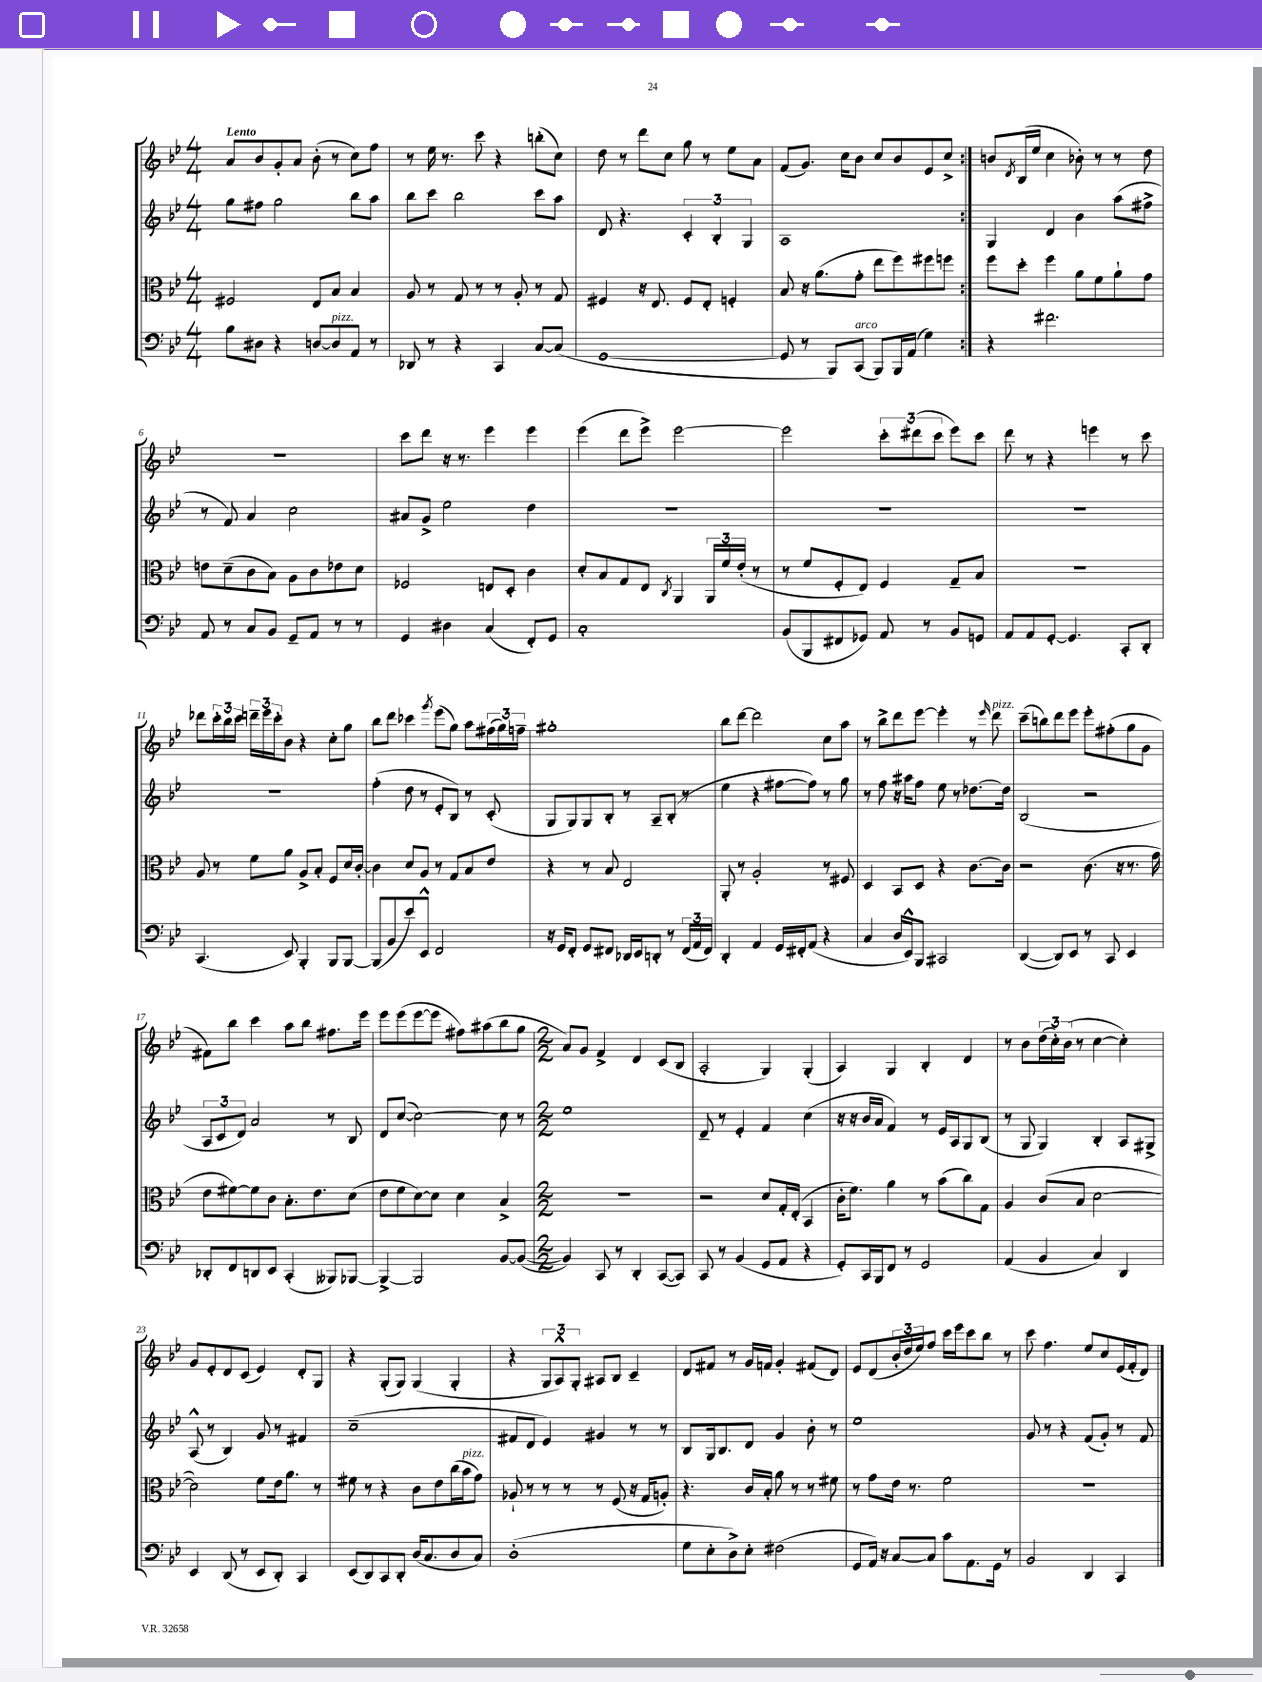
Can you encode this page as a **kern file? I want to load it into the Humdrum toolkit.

**kern	**kern	**kern	**kern
*staff4	*staff3	*staff2	*staff1
*clefF4	*clefC3	*clefG2	*clefG2
*k[b-e-]	*k[b-e-]	*k[b-e-]	*k[b-e-]
*M4/4	*M4/4	*M4/4	*M4/4
8B-	2F#	8gg	8a
8D#	.	8ff#	8b-
4r	.	2gg	8g'
.	.	.	8a
[8D	8E-	.	(8b-'
8D]	8B-	.	8r
8AA	4B-	8bb-	8cc)
8r	.	8aa	8ff
=	=	=	=
8DD-	8A	8bb-	8r
8r	8r	8ccc	16ee-
.	.	.	8.r
4r	8G	2bb-	.
.	8r	.	8ccc
4CC	8r	.	4r
.	8A'	.	.
[8C	8r	8ccc	(8bb'
(8C]	8G	8aa	8cc)
=	=	=	=
[1GG	4F#	8d	8dd
.	.	4.r	8r
.	16r	.	8ddd
.	8.E-	.	.
.	.	.	8cc
.	8F#	6c'	8gg
.	8E-'	.	8r
.	.	6B-'	.
.	4F'	.	8ee-
.	.	6G	.
.	.	.	8a
=	=	=	=
8GG]	8B-	1A	(8f
8r	16r	.	8.g)
.	(8.a	.	.
8BBB-)	.	.	.
.	.	.	16cc
(8CC	8g'	.	8b-
8BBB-)	8ee-	.	8cc
16BBB-	8ff)	.	8b-
(16AA	.	.	.
4G)	8ff#	.	8e-
.	8ff	.	8cc^
=:|!	=:|!	=:|!	=:|!
4r	8ff	4G	8b
.	.	.	8qd
.	8dd'	.	(16B-
.	.	.	16ee-
2.f#	4ff	4d	4cc
.	8a	4b-	8b-')
.	8f	.	8r
.	8a`	(8aa	8r
.	8g	8ff#^	8dd
=	=	=	=
8AA	8e	8r	1r
8r	(8d~	8f)	.
8C	8c	4a	.
8BB-	8B-)	.	.
8GG~	8A	2cc	.
8AA	8c	.	.
8r	8e-	.	.
8r	8d	.	.
=	=	=	=
4GG	2F-	8a#	8ccc
.	.	8g^	8ddd
4D#	.	2ee-	16r
.	.	.	8.r
(4C	8E	.	4eee-
.	8D'	.	.
8FF')	4c	4dd	4eee-
8GG	.	.	.
=	=	=	=
1C'	8d'	1r	(4eee-
.	8B-	.	.
.	8G	.	8ddd
.	8E-	.	8eee-^)
.	8qC	.	.
.	4AA	.	[2eee-
.	24AA	.	.
.	24f	.	.
.	(24e-'	.	.
.	8r	.	.
=	=	=	=
(8BB-	8r	1r	2eee-]
8BBB-	8f	.	.
8FF#	8F'	.	.
8GG-)	8E-)	.	.
8AA	4F	.	12ccc'
.	.	.	(12ddd#
8r	.	.	.
.	.	.	12ccc
8BB-	8G~	.	8eee-)
8GG	8B-	.	8ccc
=	=	=	=
8AA	1r	1r	8ddd
8AA	.	.	8r
[8GG'	.	.	4r
4.GG]	.	.	.
.	.	.	4eee
8CC'	.	.	8r
8DD'	.	.	8ccc
=	=	=	=
(4.CC	8A	1r	8ddd-
.	8r	.	24ccc'
.	.	.	24bb-
.	.	.	24ccc
.	8f	.	24ddd~
.	.	.	24eee-
.	.	.	24ccc'
8EE-)	8a	.	8b-
4BBB-'	8A^	.	4r
.	8B-'	.	.
8BBB-	8F	.	8cc'
[8BBB-	16d	.	8gg
.	[16c'	.	.
=	=	=	=
(8BBB-]	4c]	(4ff'	8bb-
8BB-	.	.	8ddd
8e-)	8d	8dd	4ccc-
8EE-^^	8A	8r	.
.	.	.	8qggg
2FF	8r	8e-'	(8eee-
.	8G	8B-)	8gg)
.	8B-	8r	8aa
.	8e-	(8c'	(24ff#
.	.	.	24gg)
.	.	.	24ff~
=	=	=	=
16r	4r	8G	1gg#'
16GG	.	.	.
8FF'	.	8G)	.
8GG	8r	8G	.
8FF#	8B-	8B-'	.
16DD-	2E-	8r	.
16EE-	.	.	.
8DD'	.	8A~	.
8r	.	(8B-'	.
(24FF#	.	8r	.
24AA	.	.	.
24FF#)	.	.	.
=	=	=	=
4DD'	8AA'	4ee-	8bb-
.	8r	.	[8ddd
4AA	2A'	4r	2ddd]
16GG	.	[8ff#	.
16FF#'	.	.	.
(8AA	.	8ff#])	.
4r	8r	8r	8cc
.	8F#	8gg	8aa
=	=	=	=
4C	4D	8r	8r
.	.	8ff	8bb-^
16D	8BB-	16r	8ddd
16EE-^^)	.	16aa#	.
8BBB-	8D	8ff	[8eee-
2CC#	4r	8ee-	4eee-']
.	.	8r	.
.	[8.c	[8.dd-	8r
.	.	.	16qqeee-
.	.	.	8ddd
.	16c]	16dd-]	.
=	=	=	=
([4DD	2r	(2B-	(8ccc~
.	.	.	8bb)
8DD])	.	.	8ddd
8EE-	.	.	8eee-
8r	(8.c	2r	8eee-'
8CC	.	.	(8ff#'
.	16r	.	.
4EE-	8.r	.	8gg
.	.	.	8g
.	16g	.	.
=	=	=	=
8DD-'	8e-	12A	8f#)
.	.	12c	.
8FF	[8f#)	.	8bb-
.	.	12d)	.
8DD	8f#]	2a	4ccc
8EE-	8c	.	.
(4CC'	8.B-'	.	8aa
.	.	.	8bb-
.	8.e-	.	.
8BBB--)	.	8r	8.ff#
[8BBB-	(8d	8B-	.
.	.	.	16eee-
=	=	=	=
4BBB-^_	8e-	8d	8eee-
.	8f	([8cc	(8eee-
2BBB-]	[8d)	2cc_)	[8eee-
.	8d]	.	8eee-]
.	4d	.	8ff#)
.	.	.	(8aa#
[8BB-	4B-^	8cc]	8bb-
(8BB-_	.	8r	8gg
=	=	=	=
*M2/2	*M2/2	*M2/2	*M2/2
4BB-])	1r	1ee-	8a)
.	.	.	8g
8CC	.	.	4f^
8r	.	.	.
4DD'	.	.	4d
([8CC	.	.	(8c
8CC])	.	.	8B-
=	=	=	=
8CC	2r	8d~	2A'
8r	.	8r	.
(4BB-	.	4e-'	.
8GG	8d	4f	4G)
8AA	16G'	.	.
.	(16E-'	.	.
4r	4BB-	(4cc	(4G'
=	=	=	=
8GG')	16c'	16r	4A)
.	8.f)	16r	.
16CC	.	16b-	.
16BBB-	.	16a	.
8FF	4a	4f)	4G
8r	.	.	.
2GG	8r	8r	4B-'
.	(8b-	16e-	.
.	.	16A	.
.	8cc)	8G	4d
.	8G	(8B-	.
=	=	=	=
(4AA	4A	8r	8r
.	.	8G	8b-
4BB-	(8c	4G)	(24dd
.	.	.	24cc')
.	.	.	(24b-
.	8B-	.	8r
4C)	[2d	4B-'	[4cc
4DD	.	8A	4cc'])
.	.	8G#^	.
=	=	=	=
4EE-	2d])	(8A^^	8g
.	.	8r	8e-'
(8DD	.	4B-)	8d
8r	.	.	(8c
8EE-	8f	8g	4e-)
8DD')	16e-	8r	.
.	8.a	.	.
4CC	.	4f#	8d'
.	8r	.	8G
=	=	=	=
(8EE-	8f#	(1cc~	4r
8DD)	8r	.	.
8CC	4r	.	(8G'
8DD'	.	.	8G)
(16D	8c	.	(4G
8.C	.	.	.
.	8e-	.	.
8D	(16cc	.	4G'
.	16b-	.	.
8C)	8g)	.	.
=	=	=	=
(1D'	8A-`	8f#	4r
.	8r	8d	.
.	8r	4e-)	12G
.	.	.	12A^^)
.	8r	.	.
.	.	.	12G'
.	8r	4g#	8A#
.	(8F	.	8B-
.	16r	8r	4c~
.	16G	.	.
.	8A')	8r	.
=	=	=	=
8G	4.r	8B-	8d
8E-'	.	16G	8f#
.	.	8.B-	.
8D^)	.	.	8r
8E-'	16c	8d	16g
.	16B-'	.	16f
(2F#	8a	4g	4g'
.	8r	.	.
.	8r	8b-'	(8f#
.	8f#	8r	8d)
=	=	=	=
8GG	8r	1ee-	8e-
16AA)	8g	.	(8d
16r	.	.	.
[8C	16e-	.	24b-'
.	.	.	24dd
.	8.r	.	.
.	.	.	24ee-)
8C]	.	.	8ff
8c	2f	.	16ccc
.	.	.	16eee-
8.AA	.	.	8ccc
.	.	.	8bb-
16GG	.	.	.
8r	.	.	8r
=	=	=	=
2BB-	1r	8g	8ccc
.	.	8r	4.ff
.	.	4r	.
4DD	.	(8f	8ee-
.	.	8g')	8cc
4CC	.	8r	(16e-
.	.	.	16f'
.	.	8f	8d)
==	==	==	==
*-	*-	*-	*-
